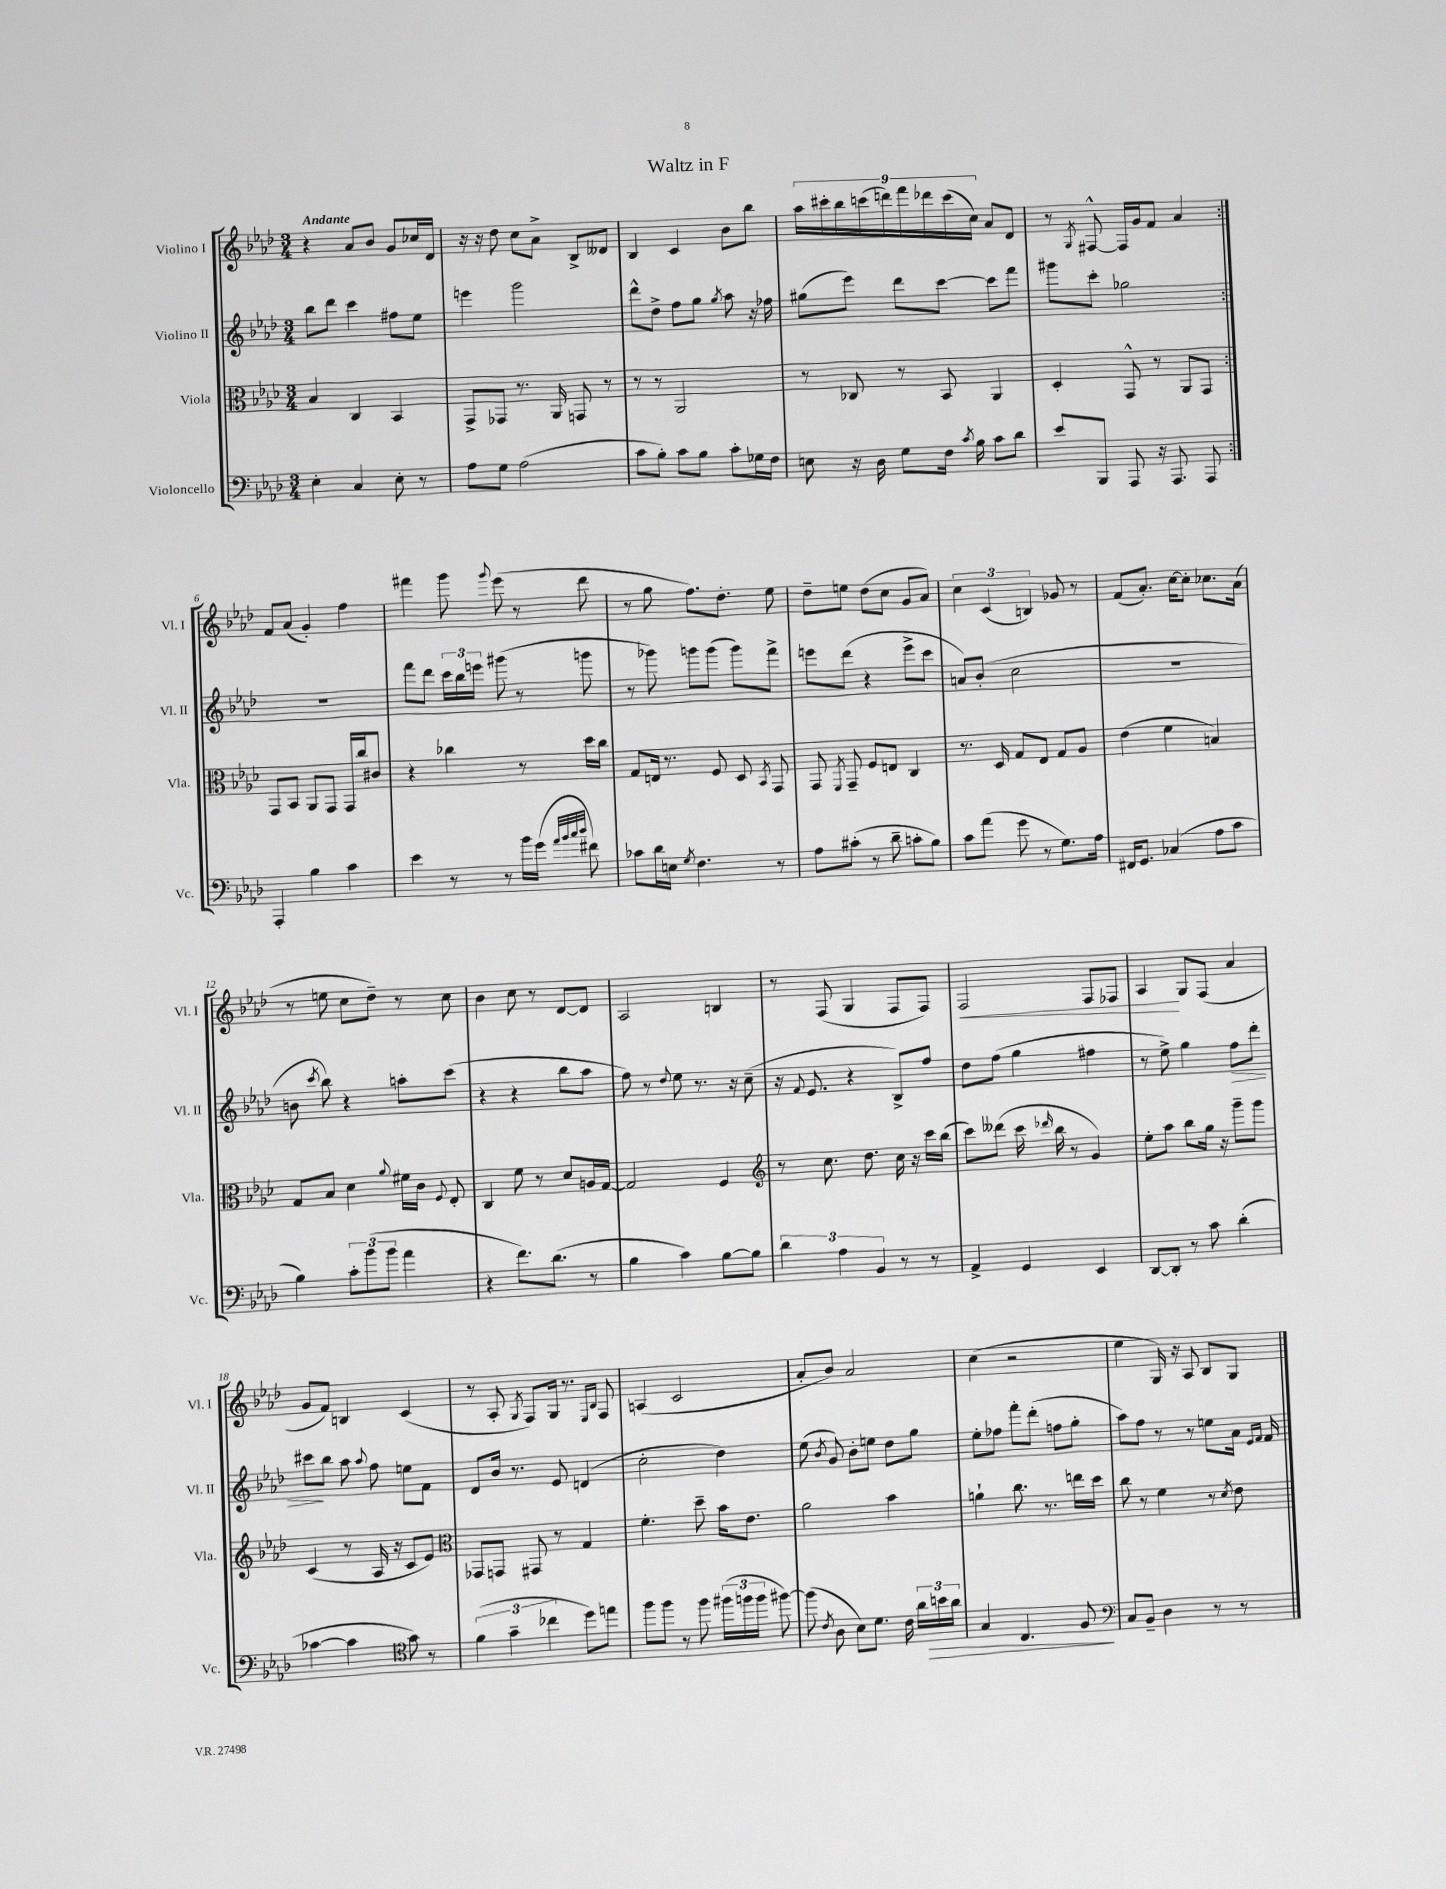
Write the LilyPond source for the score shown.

\header { title = "Waltz in F" }
<<
\new StaffGroup <<
\new Staff = "s0" \with { instrumentName = "Violino I" shortInstrumentName = "Vl. I" } {
    \clef treble \key aes \major \numericTimeSignature \time 3/4 \tempo "Andante"
    \autoBeamOff \repeat volta 2 { r4 aes'8[ bes'8] g'8[ ces''16 des'16] |
    r16 r16 des''8 c''8[ aes'8]-> bes8[-> deses'8] |
    bes4 c'4 bes'8[ bes''8] |
    \tuplet 9/8 { aes''16[ cis'''16-. bes''16 c'''16( d'''16) f'''16 des'''16 c'''16( c''16]) } aes'8[ des'8] |
    r8 \acciaccatura { g8 } fis8~-^ fis16[ g'16 f'8] aes'4 | }
    f'8[ aes'8]( g'4-.) f''4 |
    fis'''4 g'''8 \appoggiatura { g'''8 } ees'''8( r8 des'''8 |
    r8 g''8 f''8.[) des''8.]-. ees''8 |
    des''8[-- e''8] des''8[( c''8] g'8[ aes'8]) |
    \tuplet 3/2 { c''4 c'4( b4) } ges'8 r8 |
    f'8[( aes'8.]-.) c''16[~ c''8]-. ces''8.[ aes'16]( |
    r8 e''8 c''8[ des''8]--) r8 c''8 |
    bes'4 c''8 r8 des'8[~ des'8] |
    aes2 b4 |
    r8 f8( g4 f8[ f8]) |
    f2\< f8[ fes8] |
    aes4\! g8[ f8]( aes'4 |
    g'8[ f'8]) b4 c'4( |
    r8 aes8-. \acciaccatura { g8 } f8[) g16] r8. \grace { ees16[ bes16] } f8 |
    a4( c'2 |
    aes'8[-. bes'8]) aes'2 |
    c''4( r2 |
    ees''4 g16) r16 aes8 bes8[ g8] \bar "|." |
}
\new Staff = "s1" \with { instrumentName = "Violino II" shortInstrumentName = "Vl. II" } {
    \clef treble \key aes \major \numericTimeSignature \time 3/4
    \autoBeamOff \repeat volta 2 { bes''8[ des'''8] c'''4 fis''8[ ees''8] |
    e'''4 g'''2 |
    des'''8[-^ des''8]-> f''8[ g''8] \acciaccatura { g''8 } aes''8 r16 fes''16 |
    gis''8[( ees'''8]) des'''8[ c'''8]~ c'''8[ f'''8] |
    gis'''8[ c'''8]-. ges''2 | }
    R2. |
    f'''8[ des'''8] \tuplet 3/2 { c'''16[ bes''16 e'''16] } gis'''8( r8 g'''8 |
    r8 ges'''8) g'''8[ g'''8]( g'''8[) f'''8]-> |
    e'''8[ des'''8]( r4 e'''8[-> c'''8] |
    a'8[) bes'8]-.( c''2 |
    R2. |
    b'8 \acciaccatura { c'''8 } bes''8) r4 a''8[-. c'''8]( |
    r4 r4 bes''8[ aes''8] |
    f''8) r8 \appoggiatura { des''8 } ees''8 r8. r16 c''8--( |
    r16 \appoggiatura { f'8 } ees'8. r4 bes8[->) f''8] |
    des''8[ f''8]( g''4 fis''4 |
    r8 ees''8->) g''4 f''8[\> des'''8]-. |
    cis'''8[\! bes''8] aes''8 \appoggiatura { aes''8 } f''8 e''8[ f'8] |
    des'8[ bes'16] r8. ees'8 d'4( |
    c''2-. des''4) |
    ees''8( \acciaccatura { bes'8 } g'8) bes'8[-. e''8] des''8[ g''8] |
    ees''8[-. fes''8] f'''8[-. des'''8]-.( f''8[ g''8]-. |
    aes''8[) f''8] r8 r8 e''8[ aes'16] \grace { ees'16[ f'16] } f'16 \bar "|." |
}
\new Staff = "s2" \with { instrumentName = "Viola" shortInstrumentName = "Vla." } {
    \clef alto \key aes \major \numericTimeSignature \time 3/4
    \autoBeamOff \repeat volta 2 { bes4 c4 bes,4 |
    g,8[-> ges,8] r8. aes,16 g,8 r8 |
    r8 r8 aes,2 |
    r8 ces8 r8 bes,8 aes,4 |
    des4-. g,8-^ r8 aes,8[ g,8] | }
    g,8[ bes,8] aes,8[ g,8] g,16[ c''16 cis'8] |
    r4 ces''4 r8 des''16[ ces''16] |
    g8[ e16] r8. f8 des8 \acciaccatura { bes,8 } g,8 |
    g,8 \acciaccatura { f,8 } g,8-- f8[ e8] c4 |
    r8. des16 g8[ ees8] g8[ aes8] |
    ees'4( f'4 b4) |
    g8[ bes8] des'4 \appoggiatura { aes'8 } fis'16[ c'16] \appoggiatura { f8 } ees8-. |
    c4 f'8 r8 des'8[ a16 g16]~ |
    g2 f4 |
    \clef treble r8 c''8. des''8. c''16 r16 c'''16[ bes''16]( |
    c'''8[) deses'''8]( c'''16 \grace { des'''16 } bes''16 r8 g'4) |
    ees''8[-. aes''8] bes''8[ g''16] r16 g'''8[-- g'''8] |
    c'4( r8 aes16 r16 c'8[ ees'8]) |
    \clef alto ges,8[ g,8] gis,8 r8 g4 |
    f'4.-. des''8-- bes'16[ ees'8.] |
    aes'2 bes'4 |
    a'4-! c''8. r8. e''16[ des''16] |
    c''8 r8 f'4 r8 \acciaccatura { des'8 } ees'8 \bar "|." |
}
\new Staff = "s3" \with { instrumentName = "Violoncello" shortInstrumentName = "Vc." } {
    \clef bass \key aes \major \numericTimeSignature \time 3/4
    \autoBeamOff \repeat volta 2 { ees4-. c4 ees8-. r8 |
    aes8[ g8] aes2( |
    c'8[ bes8]-.) c'8[ bes8] c'8[-. ges16 f16] |
    e8 r16 des16 g8[ f16] \acciaccatura { c'8 } bes16 c'8[ des'8] |
    ees'8[ bes,,8] aes,,8 r16 aes,,8. aes,,8 | }
    aes,,4-. bes4 c'4 |
    ees'4 r8 r8 bes'16[ g'16]( \grace { aes'32[ bes'32 c''32 des''32] } fis'8) |
    ces'8[ des'16 e16] \acciaccatura { g8 } f4. r8 |
    aes8[ cis'8]-.( r8 des'8-- c'8[-. bes8]) |
    c'8[ aes'8]( g'8 r8 g8.[) aes16] |
    fis,16[ g,8.] ces4( aes8[ c'8] |
    bes4) \tuplet 3/2 { c'8[-. bes'8( bes'8] } aes'4 |
    r4 f'8.[) des'8.]( r8 |
    bes4 c'4) bes8[~ bes8] |
    \tuplet 3/2 { des'4 aes4 bes,4 } r8 r8 |
    aes,4-> g,4 ees,4 |
    des,8[~ des,8]-. r8 c'8 des'4-.( |
    ces'4~ ces'4 \clef tenor g'8) r8 |
    \tuplet 3/2 { f'4( g'4-- ces''4 } des''8[) e''8] |
    f''8[ f''8] r8 f''8 \tuplet 3/2 { fis''16[( f''16 f''16] } fis''8~) |
    fis''8( \acciaccatura { c'8 } aes8 bes8[) des'8.] c'16 \tuplet 3/2 { aes'16[ b'16\> aes'16] } |
    g4 c4. f8\! |
    \clef bass c8[ bes,8]-- des4 r8 r8 \bar "|." |
}
>>
>>
